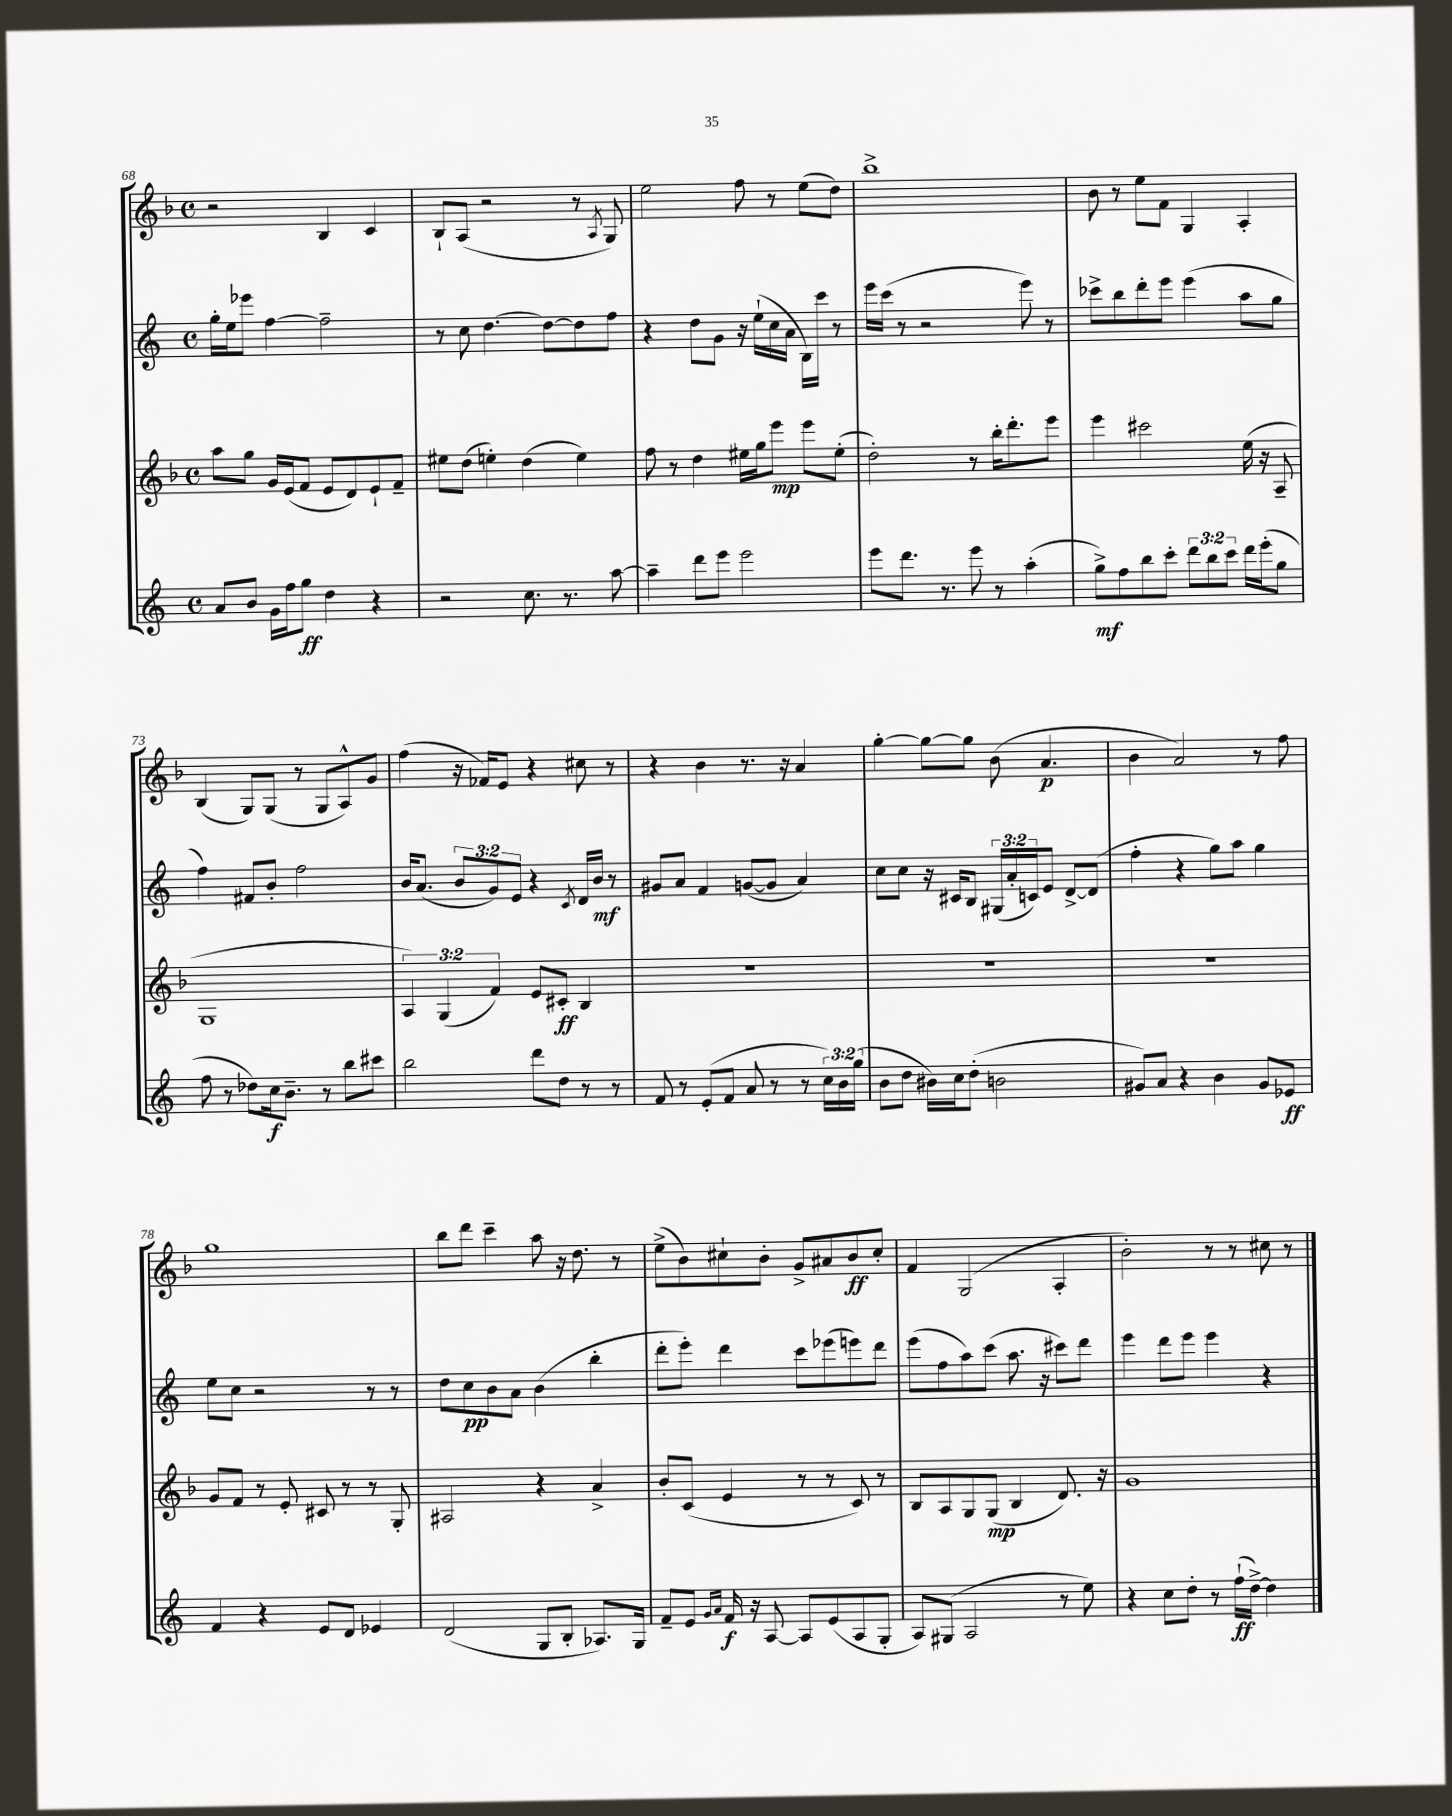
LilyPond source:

<<
\new StaffGroup <<
\new Staff = "s0" {
    \clef treble \key f \major \defaultTimeSignature \time 4/4
    r2 bes4 c'4 |
    bes8-! a8( r2 r8 \acciaccatura { a8 } g8) |
    e''2 f''8 r8 e''8( d''8) |
    bes''1-> |
    bes'8 r8 e''8 f'8 g4 a4-. |
    bes4( g8) g8( r8 g8 a8-^) g'8 |
    f''4( r16 fes'16) e'8 r4 cis''8 r8 |
    r4 bes'4 r8. r16 a'4 |
    g''4~-. g''8~ g''8 bes'8( a'4.\p |
    bes'4 a'2) r8 f''8 |
    g''1 |
    bes''8 d'''8 c'''4-- a''8 r16 d''8. r8 |
    e''8->( bes'8) cis''8-! bes'8-. g'8-> ais'8 bes'8\ff cis''8-. |
    f'4 g2( a4-. |
    bes'2-.) r8 r8 cis''8 r8 \bar "|." |
}
\new Staff = "s1" {
    \clef treble \key c \major \defaultTimeSignature \time 4/4 \override Staff.TupletNumber.text = #tuplet-number::calc-fraction-text
    g''16-. e''16 ees'''8 f''4~ f''2-- |
    r8 c''8 d''4.~ d''8~ d''8 f''8 |
    r4 d''8 g'8 r16 e''16-!( c''16 a'16 b16) c'''16 r8 |
    e'''16 c'''16( r8 r2 e'''8) r8 |
    ces'''8-> b''8 d'''8-. e'''8 e'''4( a''8 g''8 |
    f''4) fis'8 b'8-. f''2 |
    b'16 a'8.( \tuplet 3/2 { b'8 g'8) e'8 } r4 \acciaccatura { c'8 } d'16 b'16\mf r8 |
    gis'8 a'8 f'4 g'8~( g'8 a'4) |
    c''8 c''8 r16 cis'16 b8 \tuplet 3/2 { gis16( a'16-. c'16) } e'8 d'8~-> d'8( |
    f''4-. r4 g''8) a''8 g''4 |
    e''8 c''8 r2 r8 r8 |
    d''8 c''8\pp b'8 a'8 b'4( b''4-. |
    d'''8-. e'''8-.) d'''4 c'''8 ees'''8( e'''8) d'''8 |
    e'''8( f''8 a''8) c'''8( a''8. r16 cis'''8) d'''8 |
    e'''4 d'''8 e'''8 e'''4 r4 \bar "|." |
}
\new Staff = "s2" {
    \clef treble \key f \major \defaultTimeSignature \time 4/4 \override Staff.TupletNumber.text = #tuplet-number::calc-fraction-text
    a''8 g''8 g'16 e'16( f'8 e'8 d'8) e'8-! f'8-- |
    eis''8 d''8( e''4-.) d''4( e''4) |
    f''8 r8 d''4 eis''16 g''16 e'''8\mp e'''8 eis''8-.( |
    d''2-.) r8 bes''16-. d'''8.-. e'''8 |
    e'''4 cis'''2 e''16( r16 a8-- |
    g1 |
    \tuplet 3/2 { a4) g4( f'4) } e'8 cis'8-.\ff bes4 |
    R1 |
    R1 |
    R1 |
    g'8 f'8 r8 e'8-. cis'8 r8 r8 g8-. |
    ais2 r4 a'4-> |
    bes'8-. c'8( e'4 r8 r8 c'8) r8 |
    bes8 a8 g8 g8\mp( bes4 d'8.) r16 |
    g'1 \bar "|." |
}
\new Staff = "s3" {
    \clef treble \key c \major \defaultTimeSignature \time 4/4 \override Staff.TupletNumber.text = #tuplet-number::calc-fraction-text
    a'8 b'8 g'16 f''16 g''8\ff d''4 r4 |
    r2 c''8. r8. a''8~ |
    a''4-- d'''8 e'''8 e'''2 |
    e'''8 d'''8. r8. e'''8 r8 a''4-.( |
    g''8->\mf) f''8 b''8 c'''8-. \tuplet 3/2 { d'''8 b''8 c'''8 } d'''16 e'''16-.( g''8 |
    f''8 r8 des''8) c''16\f b'8.-- r8 b''8 cis'''8 |
    b''2 d'''8 d''8 r8 r8 |
    f'8 r8 e'8-.( f'8 a'8 r8 r8 \tuplet 3/2 { c''16) b'16 g''16( } |
    b'8 d''8 bis'16) c''16 d''8-.( b'2 |
    gis'8) a'8 r4 b'4 gis'8 ees'8\ff |
    f'4 r4 e'8 d'8 ees'4 |
    d'2( g8 b8-. aes8.) g16 |
    f'8-- e'8 \grace { g'16 a'16 } f'16\f r16 a8~ a8 e'8( a8 g8-. |
    a8) gis8( a2 r8 e''8) |
    r4 c''8 d''8-. r8 f''16-!\ff( d''16~->) d''4 \bar "|." |
}
>>
>>
\layout { \context { \Score currentBarNumber = #68 } }
